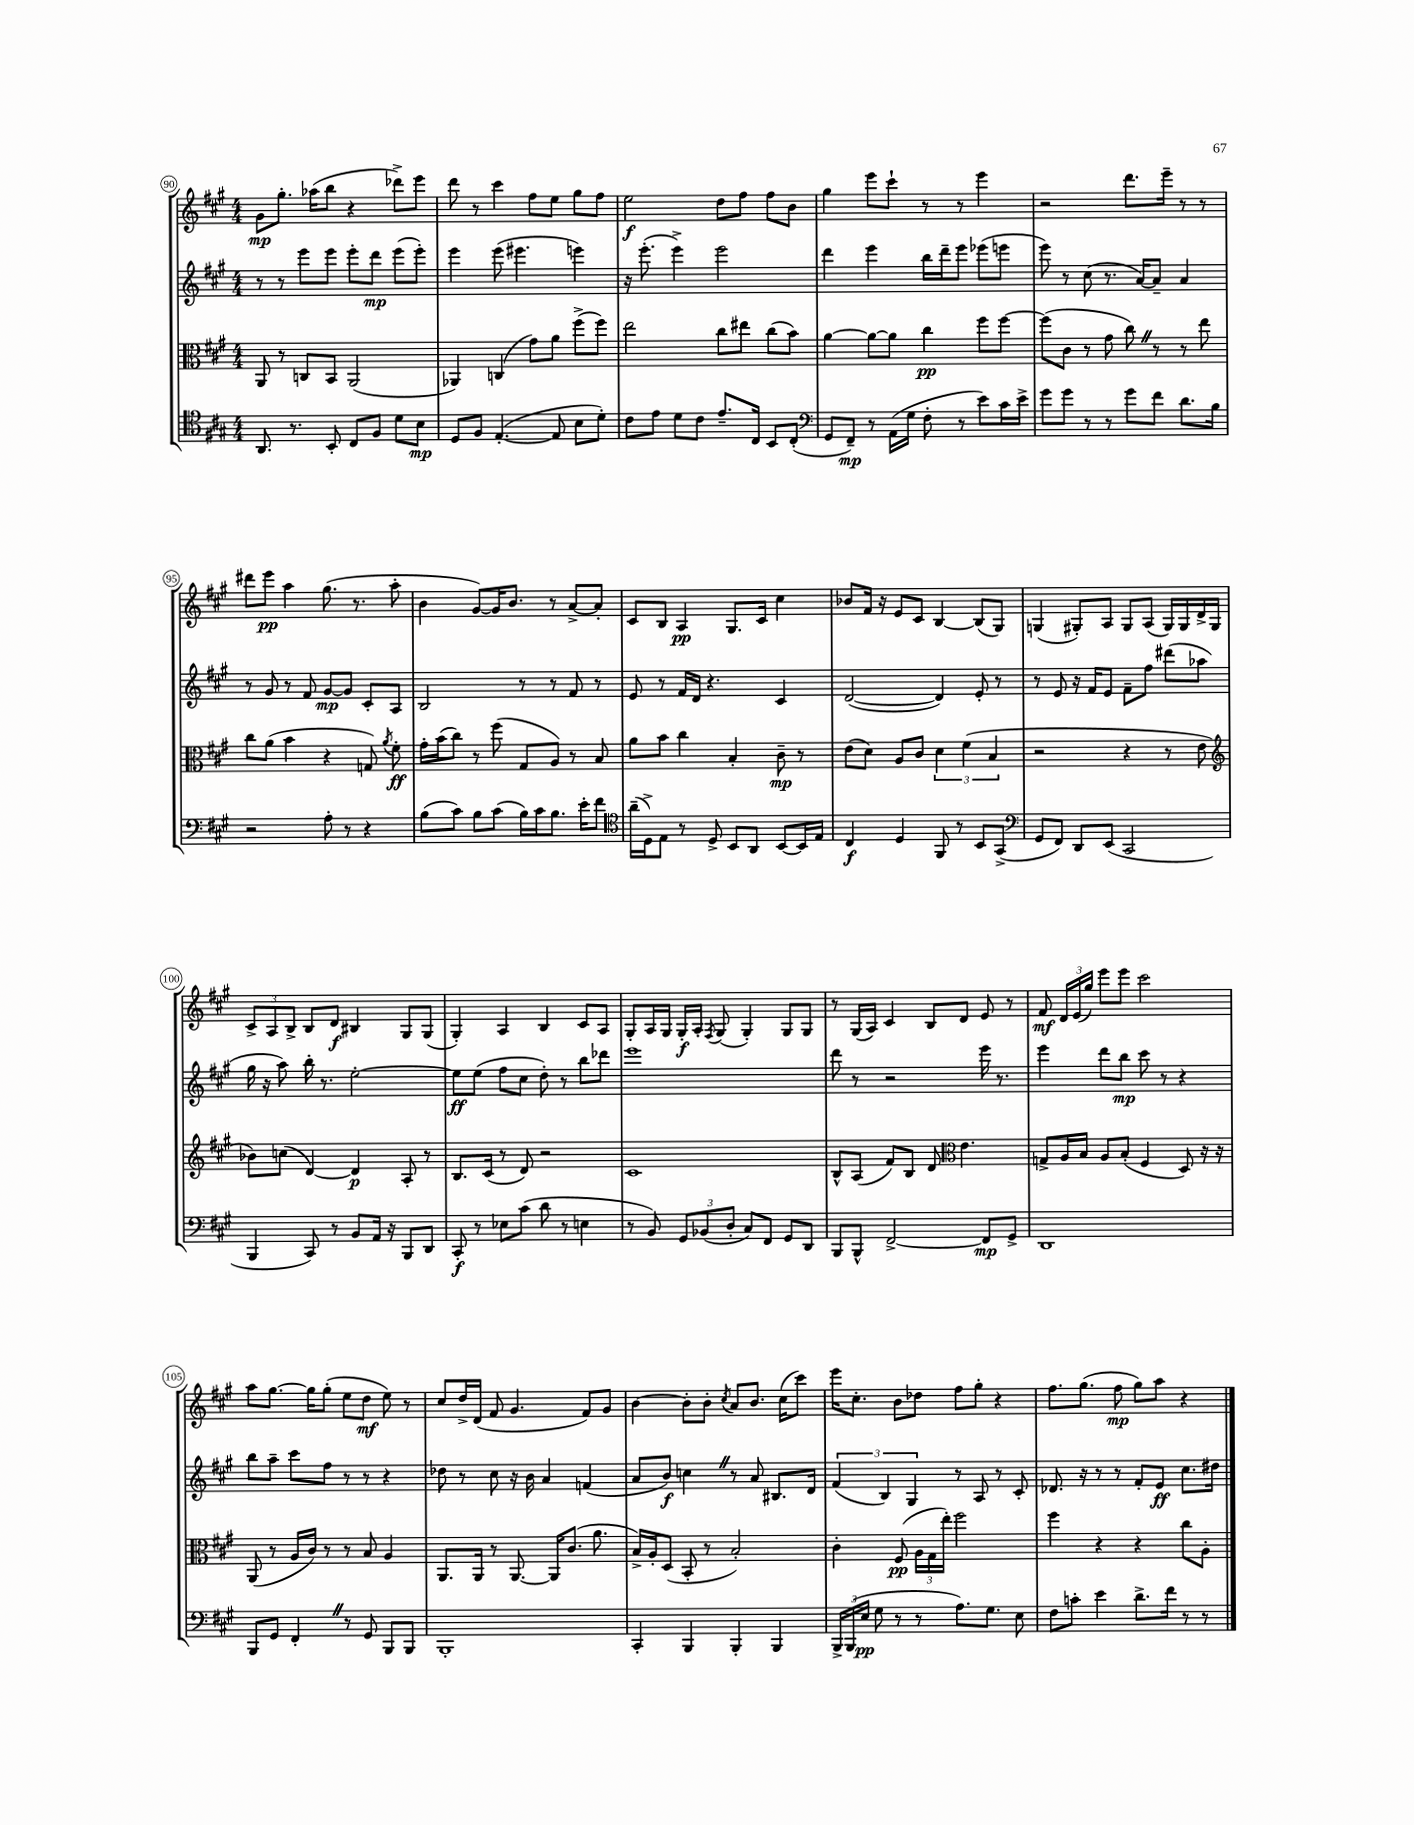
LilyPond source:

<<
\new StaffGroup <<
\new Staff = "s0" {
    \clef treble \key a \major \numericTimeSignature \time 4/4
    \autoBeamOff gis'8[\mp gis''8.]-. aes''16[( b''8] r4 des'''8[->) e'''8] |
    d'''8 r8 cis'''4 fis''8[ e''8] gis''8[ fis''8] |
    e''2\f d''8[ fis''8] fis''8[ b'8] |
    gis''4 e'''8[ cis'''8]-! r8 r8 e'''4 |
    r2 d'''8.[ e'''16]-- r8 r8 |
    dis'''8[ e'''8]\pp a''4 gis''8.( r8. a''8-. |
    b'4 gis'8[~) gis'16 b'8.] r8 a'8[~-> a'8]-. |
    cis'8[ b8] a4\pp gis8.[ cis'16] cis''4 |
    bes'8[ fis'16] r16 e'8[ cis'8] b4~ b8[( gis8]) |
    g4( gis8[-.) a8] gis8[ a8]( gis16[) gis16 d'16-> gis16] |
    \tuplet 3/2 { cis'8[-> a8 b8]-> } b8[ d'8]\f bis4 gis8[ gis8]( |
    gis4-.) a4 b4 cis'8[ a8] |
    gis8[-. a16 gis16] gis16[-.\f a16]-. \acciaccatura { fis8 } gis8( gis4-.) gis8[ gis8] |
    r8 gis16[( a16]) cis'4 b8[ d'8] e'8 r8 |
    fis'8\mf \tuplet 3/2 { d'16[ e'16( gis''16]) } e'''8[ e'''8] cis'''2 |
    a''8[ gis''8.]~ gis''16[ gis''8]-.( e''8[ d''8]\mf e''8) r8 |
    cis''8[ d''16-> d'16]( fis'8 gis'4. fis'8[) gis'8] |
    b'4~ b'8[-. b'8]-. \acciaccatura { cis''8 } a'8[ b'8.] cis''16[( cis'''8]) |
    e'''16[ cis''8.]-. b'8[ des''8] fis''8[ gis''8]-. r4 |
    fis''8.[ gis''8.]( fis''8\mp gis''8[) a''8] r4 \bar "|." |
}
\new Staff = "s1" {
    \clef treble \key a \major \numericTimeSignature \time 4/4
    \autoBeamOff r8 r8 e'''8[ e'''8] e'''8[-. d'''8]\mp e'''8[( e'''8]-.) |
    e'''4 e'''8( eis'''4. e'''4) |
    r16 e'''8.-.( e'''4->) e'''2 |
    d'''4 e'''4 b''16[ d'''16-- e'''8] ees'''8[( e'''8] |
    e'''8) r8 cis''8( r8. a'16[~) a'8]-- a'4 |
    r8 gis'8 r8 fis'8 gis'8[~\mp gis'8] cis'8[-. a8] |
    b2 r8 r8 fis'8 r8 |
    e'8 r8 fis'16[ d'16] r4. cis'4 |
    d'2~( d'4) e'8-. r8 |
    r8 e'8 r16 fis'16[ e'8] fis'8[-- fis''8] dis'''8[( aes''8] |
    gis''16 r16 a''8) b''16-. r8. e''2~-. |
    e''8[\ff e''8]( fis''8[ cis''8] d''8-.) r8 b''8[ des'''8] |
    e'''1 |
    d'''8 r8 r2 e'''16 r8. |
    e'''4 d'''8[ b''8]\mp cis'''8 r8 r4 |
    b''8[ a''8]-- cis'''8[ fis''8] r8 r8 r4 |
    des''8 r8 cis''8 r16 b'16 a'4 f'4( |
    a'8[ b'8]\f) c''4 \once \override BreathingSign.text = \markup { \musicglyph "scripts.caesura.straight" } \breathe r8 a'8 bis8.[ d'16] |
    \tuplet 3/2 { fis'4( b4) gis4 } r8 a8 r8 cis'8-. |
    des'8. r16 r8 r8 fis'8[-. e'8]\ff cis''8.[ dis''16] \bar "|." |
}
\new Staff = "s2" {
    \clef alto \key a \major \numericTimeSignature \time 4/4
    \autoBeamOff a,8 r8 c8[ b,8] a,2( |
    aes,4) c4( gis'8[) a'8] fis''8[->( fis''8]) |
    e''2 cis''8[ eis''8] cis''8[( b'8]) |
    a'4~ a'8[~ a'8] cis''4\pp fis''8[ fis''8]~ |
    fis''8[( cis'8] r8 gis'8 cis''8) \once \override BreathingSign.text = \markup { \musicglyph "scripts.caesura.straight" } \breathe r8 r8 e''8 |
    cis''8[ a'8]( b'4 r4 g8) \acciaccatura { a'8 } fis'8-.\ff |
    gis'16[-. b'16( cis''8]) r8 fis''8( gis8[ a8]) r8 b8 |
    a'8[ b'8] cis''4 b4-. cis'8--\mp r8 |
    e'8[( d'8]) a8[ cis'8] \tuplet 3/2 { d'4 fis'4( b4 } |
    r2 r4 r8 e'8 |
    \clef treble bes'8[) c''8]( d'4~) d'4\p a8-. r8 |
    b8.[ cis'16]( r8 d'8) r2 |
    cis'1 |
    b8[-^ a8]( fis'8[) b8] d'8 \clef alto e'4. |
    g8[-> a16 b16] a8[ b8]-.( fis4 d8) r16 r16 |
    a,8( r8 a16[ cis'16]) r8 r8 b8 a4 |
    a,8.[ a,16] r8 a,8.~ a,16[ cis'8.]( a'8. |
    b16[->) a16-. d8]( b,8-. r8 b2-.) |
    cis'4-. fis8\pp( \tuplet 3/2 { a16[ gis16 e''16]-.) } fis''2 |
    fis''4 r4 r4 cis''8[ a8]-. \bar "|." |
}
\new Staff = "s3" {
    \clef tenor \key a \major \numericTimeSignature \time 4/4
    \autoBeamOff a,8. r8. b,8-. cis8[ fis8] d'8[ b8]\mp |
    d8[ fis8] e4.~-.( e8 b8[ d'8]-.) |
    cis'8[ e'8] d'8[ cis'8] e'8.[-- cis16] b,8[ cis8]-.( |
    \clef bass gis,8[ fis,8]--\mp) r8 a,16[( gis16] fis8-. r8 e'8[) cis'16 e'16]-> |
    gis'8[ gis'8] r8 r8 gis'8[ fis'8] d'8.[ b16] |
    r2 a8-. r8 r4 |
    b8[( cis'8]) b8[ cis'8]( b16[) cis'16 b8.] e'16[-. fis'8] |
    \clef tenor a'16[--( d16->) e8] r8 d8-> b,8[ a,8] b,8[~ b,16 e16] |
    cis4\f d4 fis,8 r8 b,8[ gis,8]->( |
    \clef bass gis,8[ fis,8]) d,8[ e,8]( cis,2 |
    b,,4 cis,8) r8 b,8[ a,16] r16 b,,8[ d,8] |
    cis,8-.\f r8 ees8[ cis'8]( d'8 r8 e4 |
    r8 b,8) \tuplet 3/2 { gis,8[ bes,8( d8]-. } cis8[) fis,8] gis,8[ d,8] |
    b,,8[ b,,8]-^ fis,2~-> fis,8[\mp gis,8]-> |
    d,1 |
    b,,8[ gis,8] fis,4-. \once \override BreathingSign.text = \markup { \musicglyph "scripts.caesura.straight" } \breathe r8 gis,8 b,,8[ b,,8] |
    b,,1-. |
    cis,4-. b,,4 b,,4-. b,,4 |
    \tuplet 3/2 { b,,16[-> b,,16( e16]\pp } gis8 r8 r8 a8.[) gis8.] e8 |
    fis8[ c'8]-. e'4 d'8.[-> fis'16] r8 r8 \bar "|." |
}
>>
>>
\layout { \context { \Score currentBarNumber = #90 \override BarNumber.stencil = #(make-stencil-circler 0.1 0.3 ly:text-interface::print) } }
